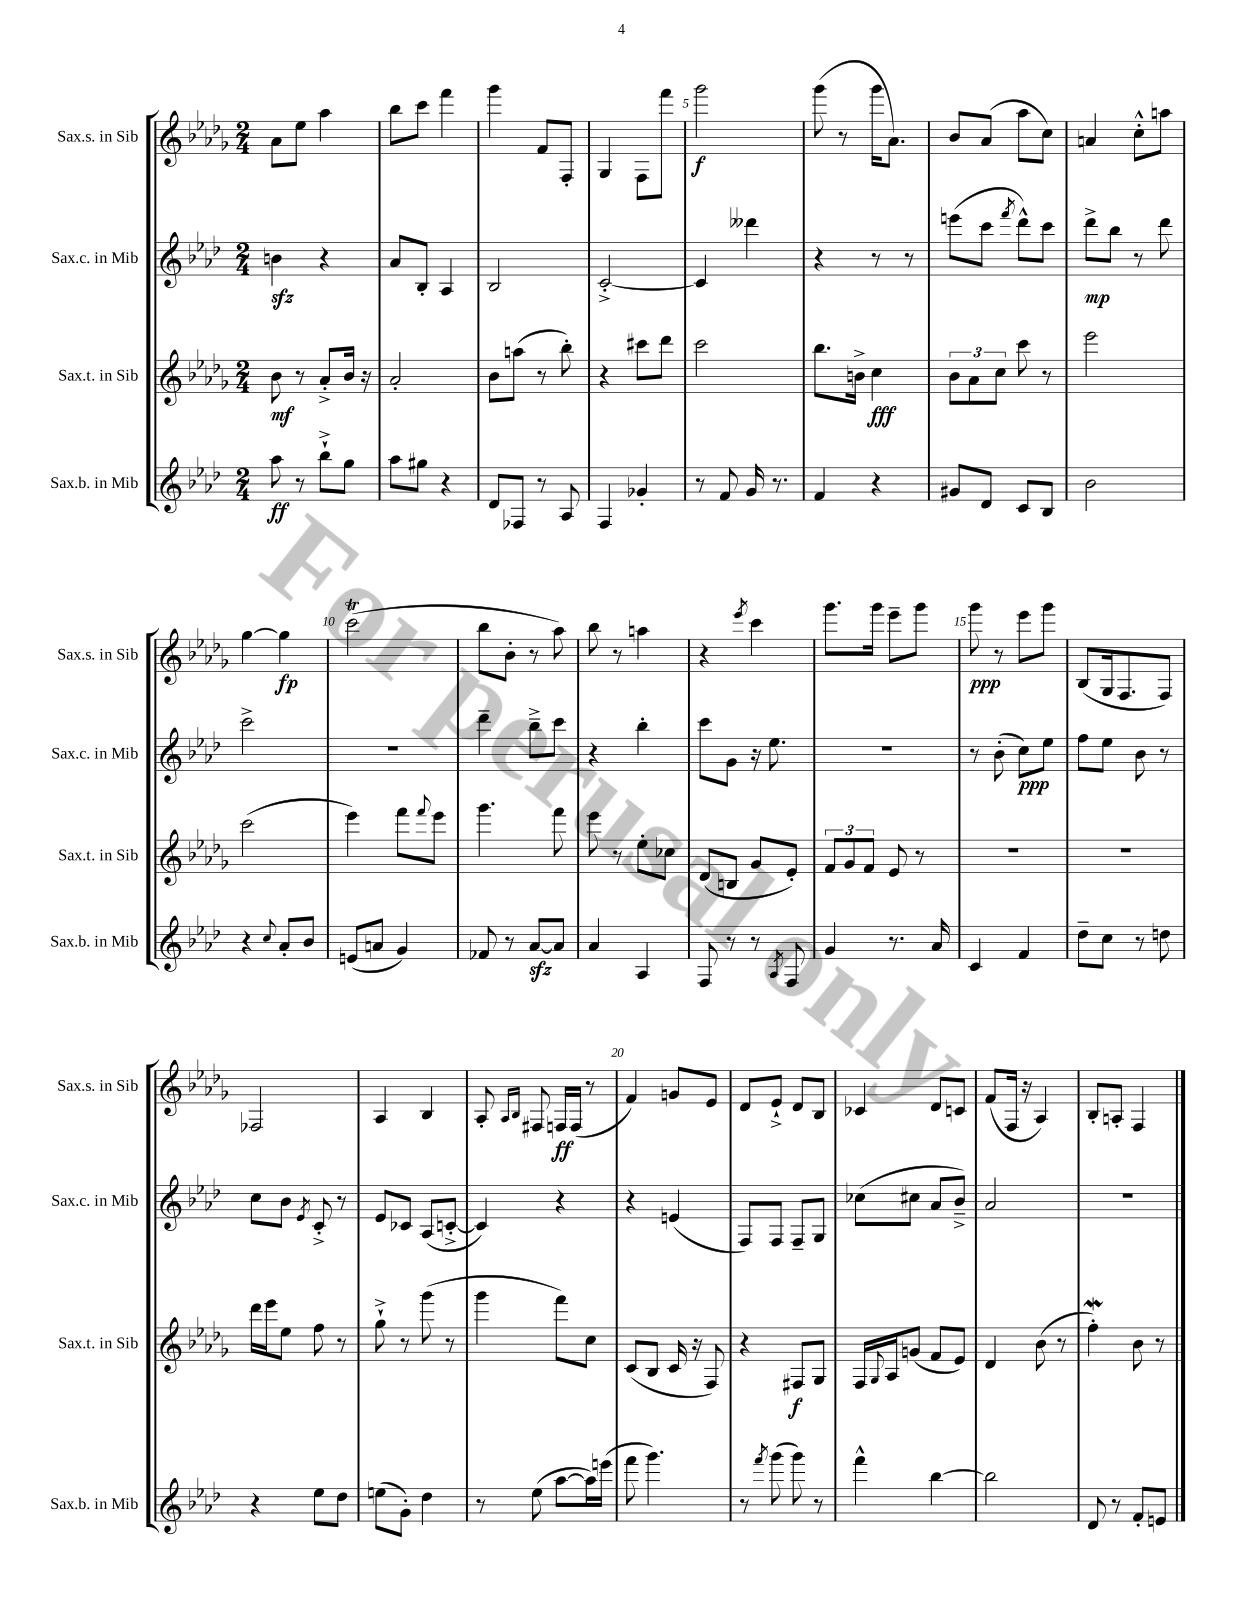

**kern	**dynam	**kern	**dynam	**kern	**dynam	**kern	**dynam
*part4	*part4	*part3	*part3	*part2	*part2	*part1	*part1
*staff4	*staff4	*staff3	*staff3	*staff2	*staff2	*staff1	*staff1
*I"Sax.b. in Mib	*	*I"Sax.t. in Sib	*	*I"Sax.c. in Mib	*	*I"Sax.s. in Sib	*
*I'Sax.b. in Mib	*	*I'Sax.t. in Sib	*	*I'Sax.c. in Mib	*	*I'Sax.s. in Sib	*
*clefG2	*	*clefG2	*	*clefG2	*	*clefG2	*
*k[b-e-a-d-]	*	*k[b-e-a-d-g-]	*	*k[b-e-a-d-]	*	*k[b-e-a-d-g-]	*
*M2/4	*	*M2/4	*	*M2/4	*	*M2/4	*
=1	=1	=1	=1	=1	=1	=1	=1
8aa-\	ff	8b-\	mf	4bnzz\	.	8a-\L	.
8r	.	8r	.	.	.	8ee-\J	.
8bb-`^\L	.	8a-'^/L	.	4r	.	4aa-\	.
8gg\J	.	16b-/Jk	.	.	.	.	.
.	.	16r	.	.	.	.	.
=2	=2	=2	=2	=2	=2	=2	=2
8aa-\L	.	2a-'/	.	8a-/L	.	8bb-\L	.
8gg#X\J	.	.	.	8B-'/J	.	8ccc\J	.
4r	.	.	.	4A-/	.	4fff\	.
=3	=3	=3	=3	=3	=3	=3	=3
8d-/L	.	8b-\L	.	2B-/	.	4ggg-\	.
8F-X/J	.	(8aan\J	.	.	.	.	.
8r	.	8r	.	.	.	8f/L	.
8A-/	.	8bb-'\)	.	.	.	8F'/J	.
=4	=4	=4	=4	=4	=4	=4	=4
4F/	.	4r	.	[2c'^/	.	4G-/	.
4g-X'/	.	8ccc#X\L	.	.	.	8F\L	.
.	.	8ddd-\J	.	.	.	8fff\J	.
=5	=5	=5	=5	=5	=5	=5	=5
8r	.	2ccc\	.	4c/]	.	2ggg-\	f
8f/	.	.	.	.	.	.	.
16g/	.	.	.	4ddd--X\	.	.	.
8.r	.	.	.	.	.	.	.
=6	=6	=6	=6	=6	=6	=6	=6
4f/	.	8.bb-\L	.	4r	.	(8ggg-\	.
.	.	.	.	.	.	8r	.
.	.	16bn^\Jk	.	.	.	.	.
4r	.	4cc\	fff	8r	.	16ggg-\KL	.
.	.	.	.	.	.	8.a-\J)	.
.	.	.	.	8r	.	.	.
=7	=7	=7	=7	=7	=7	=7	=7
8g#X/L	.	12b-\L	.	(8eeen\L	.	8b-/L	.
.	.	12a-\	.	.	.	.	.
8d-/J	.	.	.	8ccc\J	.	(8a-/J	.
.	.	12cc\J	.	.	.	.	.
.	.	.	.	8qfff/	.	.	.
8c/L	.	8ccc\	.	8ddd-^^\L)	.	8aa-\L	.
8B-/J	.	8r	.	8ccc\J	.	8cc\J)	.
=8	=8	=8	=8	=8	=8	=8	=8
2b-\	.	2eee-\	.	8ddd-^\L	mp	4an/	.
.	.	.	.	8bb-\J	.	.	.
.	.	.	.	8r	.	8cc'^^\L	.
.	.	.	.	8ddd-\	.	8aan\J	.
!!LO:LB:g=z
=9	=9	=9	=9	=9	=9	=9	=9
4r	.	(2ccc\	.	2ccc^\	.	[4gg-\	.
8qqcc/	.	.	.	.	.	.	.
8a-'/L	.	.	.	.	.	4gg-\]	fp
8b-/J	.	.	.	.	.	.	.
=10	=10	=10	=10	=10	=10	=10	=10
(8en/L	.	4eee-\)	.	2r	.	(2ccct\	.
8an/J	.	.	.	.	.	.	.
4g/)	.	8fff\L	.	.	.	.	.
.	.	8qqfff/	.	.	.	.	.
.	.	8eee-\J	.	.	.	.	.
=11	=11	=11	=11	=11	=11	=11	=11
8f-X/	.	4.ggg-\	.	4ddd-~\	.	8bb-\L	.
8r	.	.	.	.	.	8b-'\J	.
[8a-zz/L	.	.	.	8bb-~^\L	.	8r	.
8a-/J]	.	8fff\	.	8ccc\J	.	8aa-\)	.
=12	=12	=12	=12	=12	=12	=12	=12
4a-/	.	8eee-\	.	4r	.	8bb-\	.
.	.	8r	.	.	.	8r	.
4A-/	.	8ee-'\L	.	4bb-'\	.	4aan\	.
.	.	8cc-X\J	.	.	.	.	.
=13	=13	=13	=13	=13	=13	=13	=13
8F/	.	(8d-/L	.	8ccc\L	.	4r	.
8r	.	8Bn/J	.	8g\J	.	.	.
.	.	.	.	.	.	8qeee-/	.
8r	.	8g-/L	.	16r	.	4ccc\	.
.	.	.	.	8.ee-\	.	.	.
8qA-/	.	.	.	.	.	.	.
8F/	.	8e-'/J)	.	.	.	.	.
=14	=14	=14	=14	=14	=14	=14	=14
4g/	.	12f/L	.	2r	.	8.ggg-\L	.
.	.	12g-/	.	.	.	.	.
.	.	12f/J	.	.	.	.	.
.	.	.	.	.	.	16ggg-\Jk	.
8.r	.	8e-/	.	.	.	8eee-~\L	.
.	.	8r	.	.	.	8ggg-\J	.
16a-/	.	.	.	.	.	.	.
=15	=15	=15	=15	=15	=15	=15	=15
4c/	.	2r	.	8r	.	8ggg-\	ppp
.	.	.	.	(8b-'\	.	8r	.
4f/	.	.	.	8cc\L)	ppp	8eee-\L	.
.	.	.	.	8ee-\J	.	8ggg-\J	.
=16	=16	=16	=16	=16	=16	=16	=16
8dd-~\L	.	2r	.	8ff\L	.	(8B-/L	.
8cc\J	.	.	.	8ee-\J	.	16G-/k	.
.	.	.	.	.	.	8.F/	.
8r	.	.	.	8b-\	.	.	.
8ddn\	.	.	.	8r	.	8F/J)	.
!!LO:LB:g=z
=17	=17	=17	=17	=17	=17	=17	=17
4r	.	16ddd-\LL	.	8cc\L	.	2F-X/	.
.	.	16eee-\J	.	.	.	.	.
.	.	8ee-\J	.	8b-\J	.	.	.
.	.	.	.	8qe-/	.	.	.
8ee-\L	.	8ff\	.	8c'^/	.	.	.
8dd-\J	.	8r	.	8r	.	.	.
=18	=18	=18	=18	=18	=18	=18	=18
(8een\L	.	8gg-`^\	.	8e-/L	.	4A-/	.
8g'\J)	.	8r	.	8c-X/J	.	.	.
4dd-\	.	(8ggg-\	.	(8A-/L	.	4B-/	.
.	.	8r	.	[8cn'^/J	.	.	.
=19	=19	=19	=19	=19	=19	=19	=19
8r	.	4ggg-\	.	4c/])	.	8A-'/	.
.	.	.	.	.	.	16qqA-/LL	.
.	.	.	.	.	.	16qqB-/JJ	.
(8ee-\	.	.	.	.	.	8F#X/	.
[8aa-\L	.	8fff\L)	.	4r	.	16Fn/LL	ff
.	.	.	.	.	.	(16F/JJ	.
16aa-\L])	.	8cc\J	.	.	.	8r	.
(16eeen\JJ	.	.	.	.	.	.	.
=20	=20	=20	=20	=20	=20	=20	=20
8fff\	.	(8c/L	.	4r	.	4f/)	.
4.ggg\)	.	8B-/J	.	.	.	.	.
.	.	16c/	.	(4en/	.	8gn/L	.
.	.	16r	.	.	.	.	.
.	.	8F/)	.	.	.	8e-/J	.
=21	=21	=21	=21	=21	=21	=21	=21
8r	.	4r	.	8F/L)	.	8d-/L	.
8qfff/	.	.	.	.	.	.	.
(8ggg\	.	.	.	8F/J	.	8e-`^/J	.
8ggg\)	.	8F#X/L	f	8F~/L	.	8d-/L	.
8r	.	8G-/J	.	8G/J	.	8B-/J	.
=22	=22	=22	=22	=22	=22	=22	=22
4fff^^\	.	16F/LL	.	(8cc-X\L	.	4c-X/	.
.	.	8qqG-/	.	.	.	.	.
.	.	16A-/J	.	.	.	.	.
.	.	(8gn/J	.	8cc#X\J	.	.	.
[4bb-\	.	8f/L	.	8a-/L	.	8d-/L	.
.	.	8e-/J)	.	8b-~^/J)	.	8cn/J	.
=23	=23	=23	=23	=23	=23	=23	=23
2bb-\]	.	4d-/	.	2a-/	.	(8f/L	.
.	.	.	.	.	.	16F/Jk	.
.	.	.	.	.	.	16r	.
.	.	(8b-\	.	.	.	4A-/)	.
.	.	8r	.	.	.	.	.
=24	=24	=24	=24	=24	=24	=24	=24
8d-/	.	4ffW'\)	.	2r	.	8B-'/L	.
8r	.	.	.	.	.	8An'/J	.
8f'/L	.	8b-\	.	.	.	4F/	.
8en/J	.	8r	.	.	.	.	.
==	==	==	==	==	==	==	==
*-	*-	*-	*-	*-	*-	*-	*-
